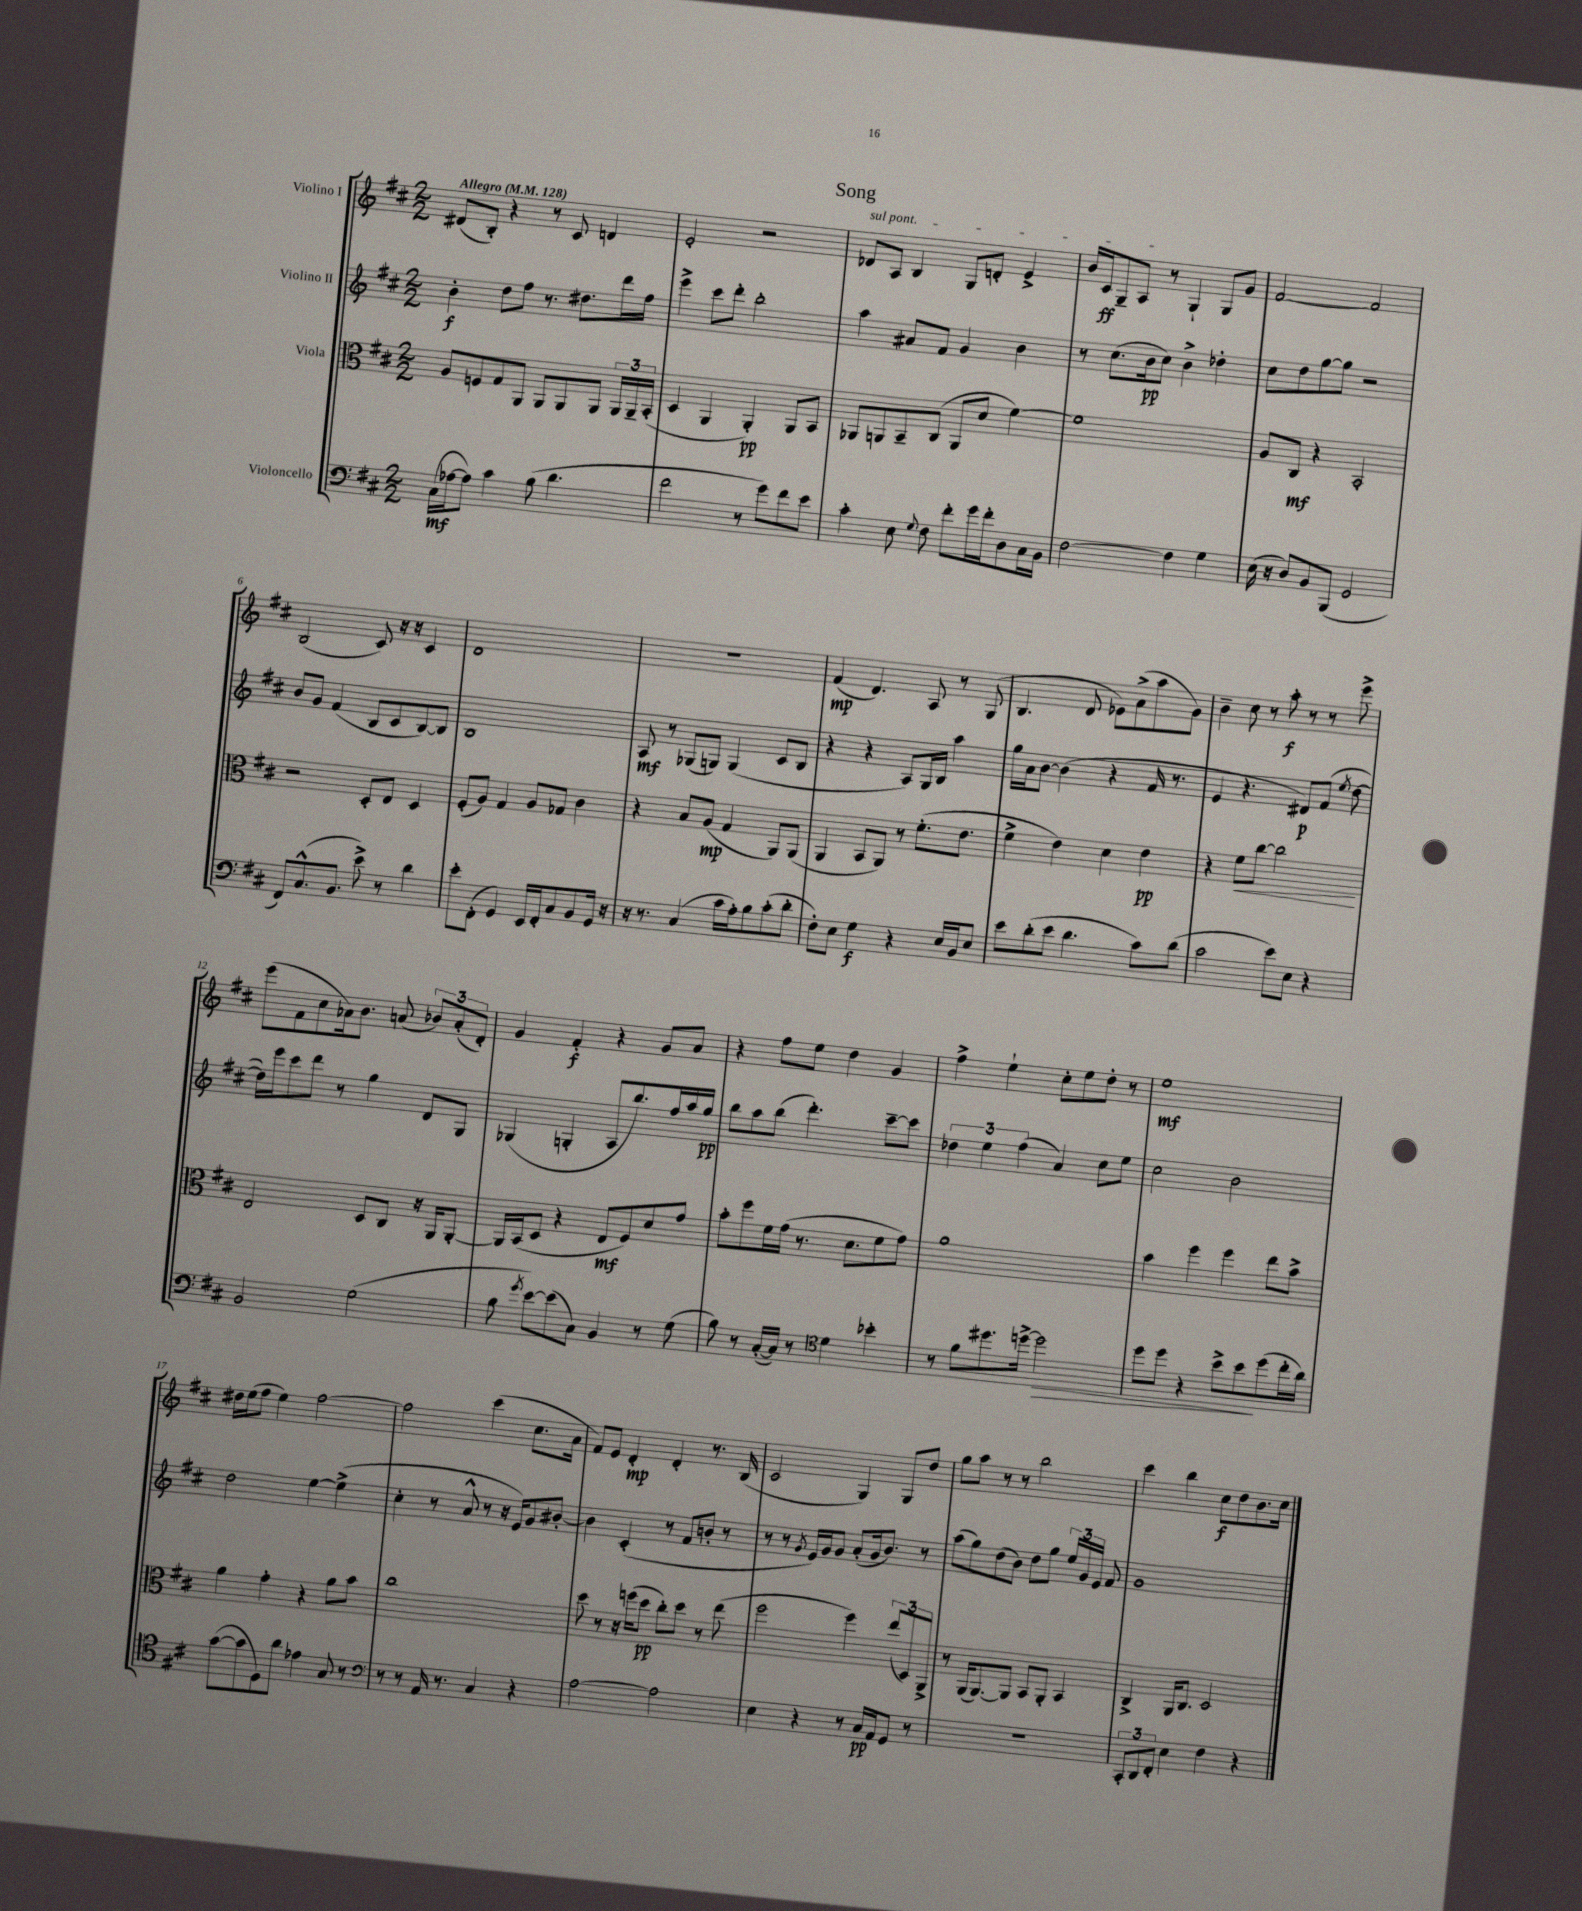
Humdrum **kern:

**kern	**kern	**kern	**kern
*staff4	*staff3	*staff2	*staff1
*clefF4	*clefC3	*clefG2	*clefG2
*k[f#c#]	*k[f#c#]	*k[f#c#]	*k[f#c#]
*M2/2	*M2/2	*M2/2	*M2/2
*MM128	*MM128	*MM128	*MM128
(16C#	8A	4b'	(8d#
[16A-	.	.	.
8A-])	8F	.	8B')
4c#	8G	8dd	4r
.	8AA	8ff#	.
(8B	8AA	8.r	8r
4.d	8AA	.	8c#
.	.	8.dd#	.
.	8AA	.	4d
.	24AA	16ddd	.
.	24AA~	.	.
.	.	16ff#	.
.	(24BB'	.	.
=	=	=	=
2f#	4D	4eee^	2e'
.	4AA	8ccc#	.
.	.	8ddd'	.
8r	4AA')	2bb'	2r
8g)	.	.	.
8f#	8AA	.	.
8e	8BB	.	.
=	=	=	=
4c#'	8AA-	4aa	8d-
.	8AA	.	8A
8E	8BB~	8a#	4B
8qqG	.	.	.
8F#	(8C#	8f#	.
8f#'	8AA	4g	8G
16g	8d	.	8d'
16f#'	.	.	.
8D	[4f#)	4b	4e^
16C#	.	.	.
16BB	.	.	.
=	=	=	=
[2F#	1f#]	8r	16b
.	.	.	16c#
.	.	(8.cc#	8G~
.	.	.	8A
.	.	16b	.
.	.	8cc#)	8r
4F#]	.	4b^	4G`
4G	.	4dd-'	8G
.	.	.	8g
=	=	=	=
(16E	8A	8cc#	[2f#
16r	.	.	.
8D)	8C#	8dd	.
8BB	4r	[8gg	.
(8BBB	.	8gg]	.
2GG	2BB'	2r	2f#]
=	=	=	=
8FF#)	2r	8b	(2B
(8.C#^^	.	8g	.
.	.	(4f#	.
8.BB	.	.	.
8e^)	8D'	8B	8c#)
8r	8E	8c#	16r
.	.	.	16r
4d	4D	[8B)	4c#
.	.	8B]	.
=	=	=	=
8e'	(8F#'	1B	1d
(8FF#'	8A)	.	.
4GG)	4G	.	.
16EE	8A	.	.
16FF#'	.	.	.
8C#	8G-	.	.
8BB	4c#	.	.
16GG	.	.	.
16r	.	.	.
=	=	=	=
16r	4r	8A	1r
8.r	.	.	.
.	.	8r	.
(4C#	8B	(8G-	.
.	(8A	8G)	.
16c#	4G	(4G	.
16A')	.	.	.
8B	.	.	.
(8c#'	8AA)	8c#	.
8d'	(8AA	8B	.
=	=	=	=
8F#')	4AA	4r	(4f#
8E	.	.	.
4G	8BB	4r	4.d)
.	8AA)	.	.
4r	8r	8A)	.
.	(8.f#'	16G	8A
.	.	16B	.
16E	.	4aa	8r
16BB	8.e	.	.
8E	.	.	(8G
=	=	=	=
8e	4f#^	16gg	4.B
.	.	16a	.
(8d'	.	[8b	.
8e	4e)	(4b]	.
4.d	.	.	8d
.	4d	4r	8e-)
.	.	.	(8a^
8c#)	4e	16f#	8aa
.	.	8.r	.
(8d	.	.	8g)
=	=	=	=
2c#	4r	4e	4b~
.	8f#	4.r	8cc#
.	[8cc#	.	8r
8e)	2cc#]	.	8aa'
8E	.	8d#)	8r
4r	.	(8f#	8r
.	.	8qee	.
.	.	[8dd	8eee^
=	=	=	=
2BB	2E	16dd])	(8eee
.	.	16eee	.
.	.	8ccc#	8f#
.	.	8ddd	8cc#
.	.	8r	16a-)
.	.	.	8.b
(2G	8D	4gg	.
.	8C#	.	(8a
.	16r	8d	12b-)
.	16AA	.	.
.	.	.	(12a'
.	[8AA'	8G	.
.	.	.	12d')
=	=	=	=
8B	16AA]	(4G-	4g
.	(16BB	.	.
8qg	.	.	.
[8e)	8D	.	.
(8e]	4r	4G'	4f#'
8C#)	.	.	.
4BB	8E	8A	4r
.	8F#)	8.bb)	.
8r	8d	.	8g
.	.	16ff#	.
(8G	8g	16aa	8a
.	.	16gg	.
=	=	=	=
8B)	8b'	8bb	4r
8r	8ff#	8aa	.
([16C#'	16f#	(8bb	8ff#
16C#])	(16g	.	.
8r	8.r	4.ddd')	8ee
*clefC4	*	*	*
4d	.	.	4dd
.	8.d	.	.
4b-'	8f#	[8ccc#~	4g
.	8g)	8ccc#]	.
=	=	=	=
8r	1a	6dd-	4ff#^
8f#	.	.	.
.	.	6ee	.
8.dd#	.	.	4ee`
.	.	(6ff#	.
[16dd^	.	.	.
2dd]	.	4a)	8cc#'
.	.	.	8ee
.	.	8cc#	8dd'
.	.	8ee	8r
=	=	=	=
8dd	4b	2cc#	1ee
8dd	.	.	.
4r	4ff#	.	.
8b^	4ff#	2b	.
8b	.	.	.
(8dd	8ee	.	.
16cc#'	8b^	.	.
16a)	.	.	.
=	=	=	=
([8g	4a	2dd	16dd#
.	.	.	(16ee
8g]	.	.	8ff#
8D)	4g'	.	4ee)
8a	.	.	.
4e-	4r	[4ee	[2ff#
8G	8a	(4ee^]	.
8r	8b	.	.
=	=	=	=
*clefF4	*	*	*
8r	1cc#	4cc#'	2ff#]
8r	.	.	.
16AA	.	8r	.
8.r	.	.	.
.	.	8a^^	.
4C#	.	8r	(4ccc#
.	.	16r	.
.	.	16e)	.
4r	.	8g	8.cc#
.	.	[8b#'	.
.	.	.	16a
=	=	=	=
[2A	8dd	4b#]	8f#)
.	8r	.	8e
.	16r	(4c#'	4d'
.	(16ff	.	.
.	8dd	.	.
2A]	8cc#')	8r	4d'
.	8dd	8f#	.
.	8r	8b'	8.r
.	(8ee	8r	.
.	.	.	(16B
=	=	=	=
4E	2ff#	8r	2c#
.	.	8r	.
.	.	8qg	.
4r	.	16e)	.
.	.	16g	.
.	.	8g	.
8r	4ff#)	(8a'	4G)
16C#	.	16g	.
16AA	.	8.b)	.
8GG	(12ee	.	8G
.	12D)	.	.
8r	.	8r	8dd
.	12AA^	.	.
=	=	=	=
1r	8r	(8aa	8gg
.	(16AA	8gg)	8aa
.	[8.AA)	.	.
.	.	(8dd	8r
.	8AA]	8b)	8r
.	8BB	8dd	2bb
.	8AA'	8gg	.
.	4BB	24ee	.
.	.	24g	.
.	.	24e	.
.	.	8f#	.
=	=	=	=
12CC#'	4C#^	1g	4ccc#
12DD	.	.	.
12FF#'	.	.	.
4E	16AA	.	4bb
.	8.C#	.	.
4F#	2D	.	8cc#
.	.	.	8dd
4r	.	.	8.b
.	.	.	16cc#
==	==	==	==
*-	*-	*-	*-
